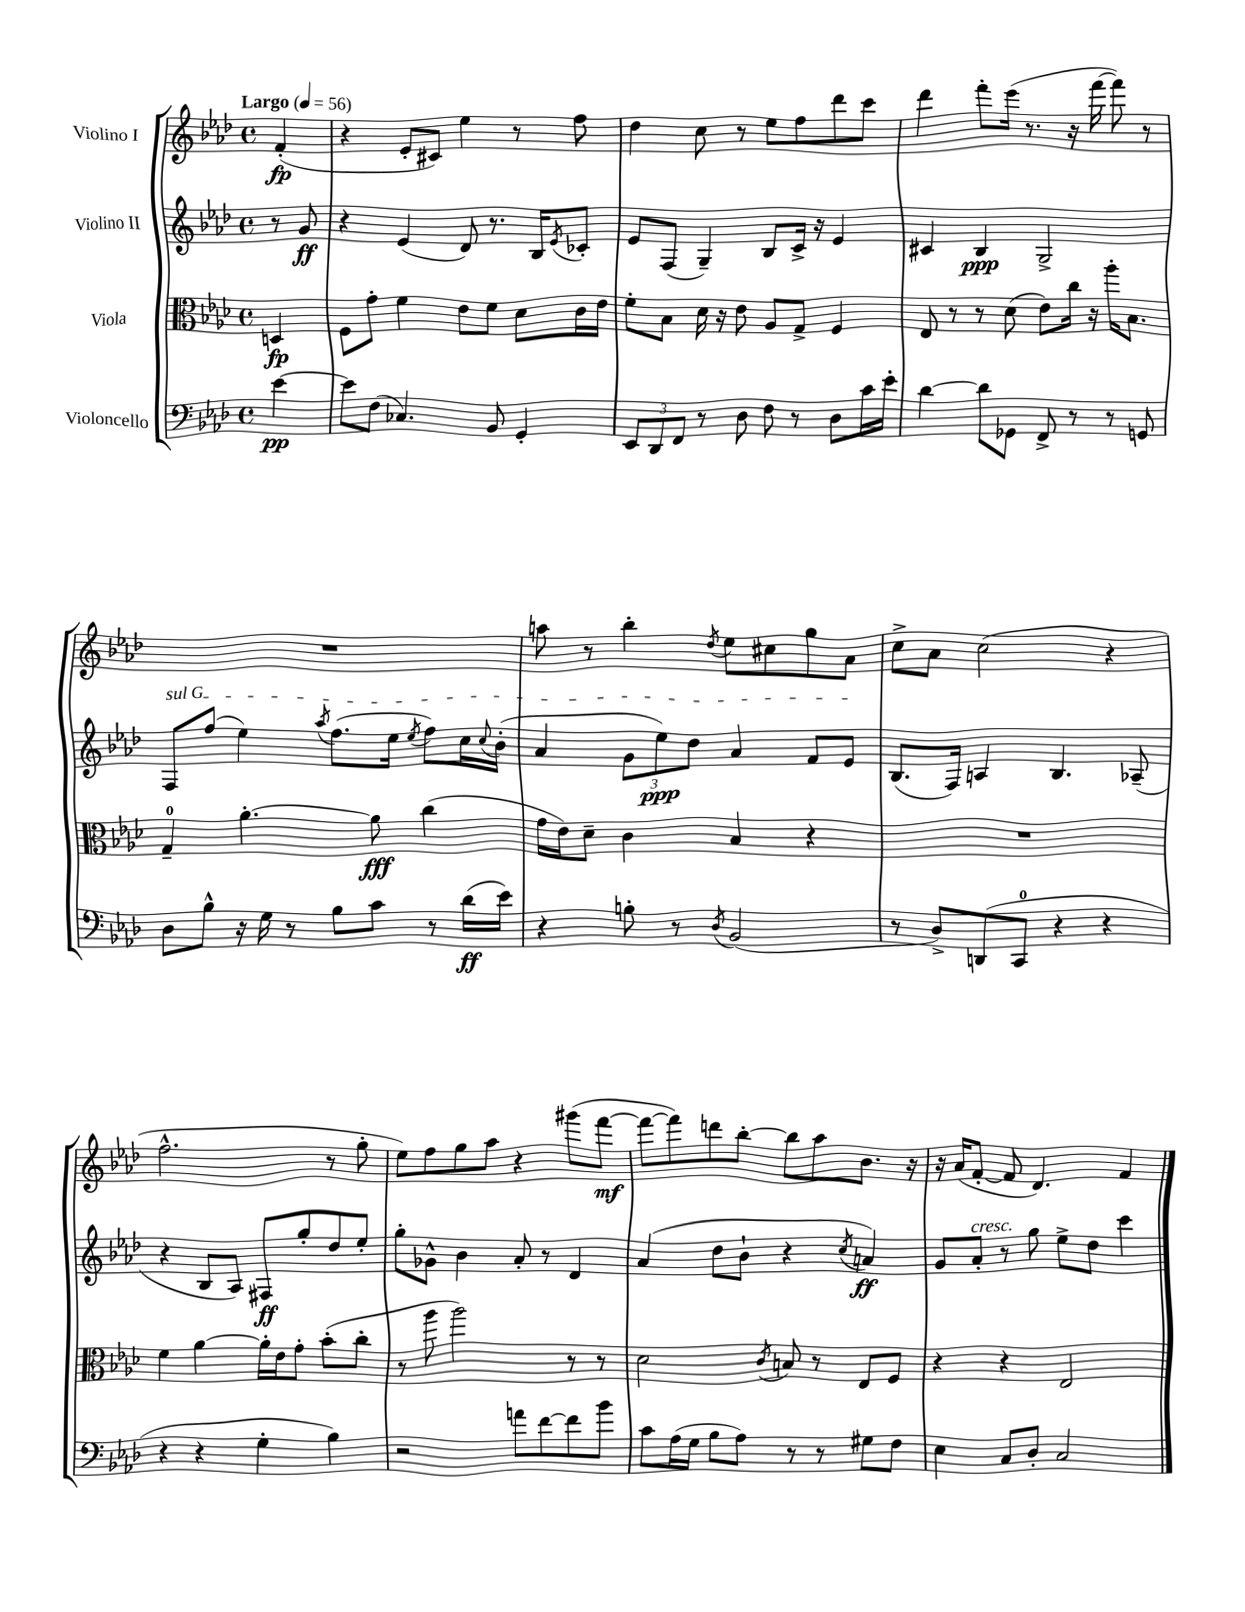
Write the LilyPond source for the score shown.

<<
\new StaffGroup <<
\new Staff = "s0" \with { instrumentName = "Violino I" } {
    \clef treble \key aes \major \defaultTimeSignature \time 4/4 \partial 4 \tempo "Largo" 4 = 56
    f'4-.\fp( |
    r4 ees'8-. cis'8) ees''4 r8 f''8 |
    des''4 c''8 r8 ees''8 f''8 des'''8 c'''8 |
    des'''4 f'''8-. ees'''16( r8. r16 f'''16~ f'''8) r8 |
    R1 |
    a''8 r8 bes''4-. \acciaccatura { des''8 } ees''8 cis''8 g''8 aes'8 |
    c''8-> aes'8 c''2( r4 |
    f''2.-^ r8 g''8-. |
    ees''8) f''8 g''8 aes''8 r4 gis'''8( f'''8~\mf |
    f'''8~ f'''8) d'''8 bes''8~-. bes''8 aes''8 bes'8. r16 |
    r16 aes'16( f'8~-. f'8 des'4.) f'4 \bar "|." |
}
\new Staff = "s1" \with { instrumentName = "Violino II" } {
    \clef treble \key aes \major \defaultTimeSignature \time 4/4 \partial 4
    r8 g'8\ff |
    r4 ees'4( des'8) r8. bes16 \acciaccatura { ees'8 } ces'8-. |
    ees'8 f8( g4--) bes8 c'16-> r16 ees'4 |
    cis'4 bes4\ppp g2-> |
    \once \override TextSpanner.bound-details.left.text = \markup { \italic "sul G" } f8\startTextSpan f''8( ees''4) \acciaccatura { aes''8 } f''8.( ees''16 \acciaccatura { ees''8 } f''8) c''16 \appoggiatura { c''8 } bes'16-.( |
    aes'4 \tuplet 3/2 { g'8 ees''8\ppp) des''8 } aes'4 f'8 ees'8\stopTextSpan |
    bes8.( f16) a4 bes4. aes8--( |
    r4 bes8 aes8) fis8\ff g''8-. des''8 ees''8-. |
    g''8-. ges'8-^ bes'4 aes'8-. r8 des'4 |
    aes'4( des''8 bes'8-! r4 \acciaccatura { c''8 } a'4\ff) |
    g'8 aes'8-.^\markup { \italic "cresc." } r8 g''8 ees''8-> des''8 c'''4 \bar "|." |
}
\new Staff = "s2" \with { instrumentName = "Viola" } {
    \clef alto \key aes \major \defaultTimeSignature \time 4/4 \partial 4
    d4\fp |
    f8 g'8-. f'4 ees'8 f'8 des'8 c'16 ees'16 |
    f'8-. bes8 des'16 r16 ees'8 aes8 g8-> f4 |
    ees8 r8 r8 des'8( ees'8) c''16 r16 aes''16-. bes8. |
    g4-0-- aes'4.~-. aes'8\fff c''4( |
    g'16 ees'16) des'8-- c'4 bes4 r4 |
    R1 |
    f'4 aes'4~ aes'16-. ees'16 g'8-. bes'8-.( c''8-. |
    r8 aes''8 aes''2) r8 r8 |
    des'2 \acciaccatura { c'8 } b8 r8 ees8 f8 |
    r4 r4 ees2 \bar "|." |
}
\new Staff = "s3" \with { instrumentName = "Violoncello" } {
    \clef bass \key aes \major \defaultTimeSignature \time 4/4 \partial 4
    ees'4~\pp |
    ees'8 f8( ces4.) bes,8 g,4-. |
    \tuplet 3/2 { ees,8 des,8 f,8 } r8 des8 f8 r8 des8 c'16 ees'16-. |
    des'4~ des'8 ges,8 f,8-> r8 r8 g,8 |
    des8 bes8-^ r16 g16 r8 bes8 c'8 r8 des'16\ff( ees'16) |
    r4 b8-. r8 \acciaccatura { des8 } bes,2( |
    r8 des8->) d,8( c,8-0 r4 r4 |
    r4 r4 g4-. bes4) |
    r2 a'8 f'8~ f'8 bes'8 |
    c'8 aes16( g16 bes8 aes8) r8 r8 gis8 f8 |
    ees4 c8 des8-. c2 \bar "|." |
}
>>
>>
\layout { \context { \Score \remove "Bar_number_engraver" } }
